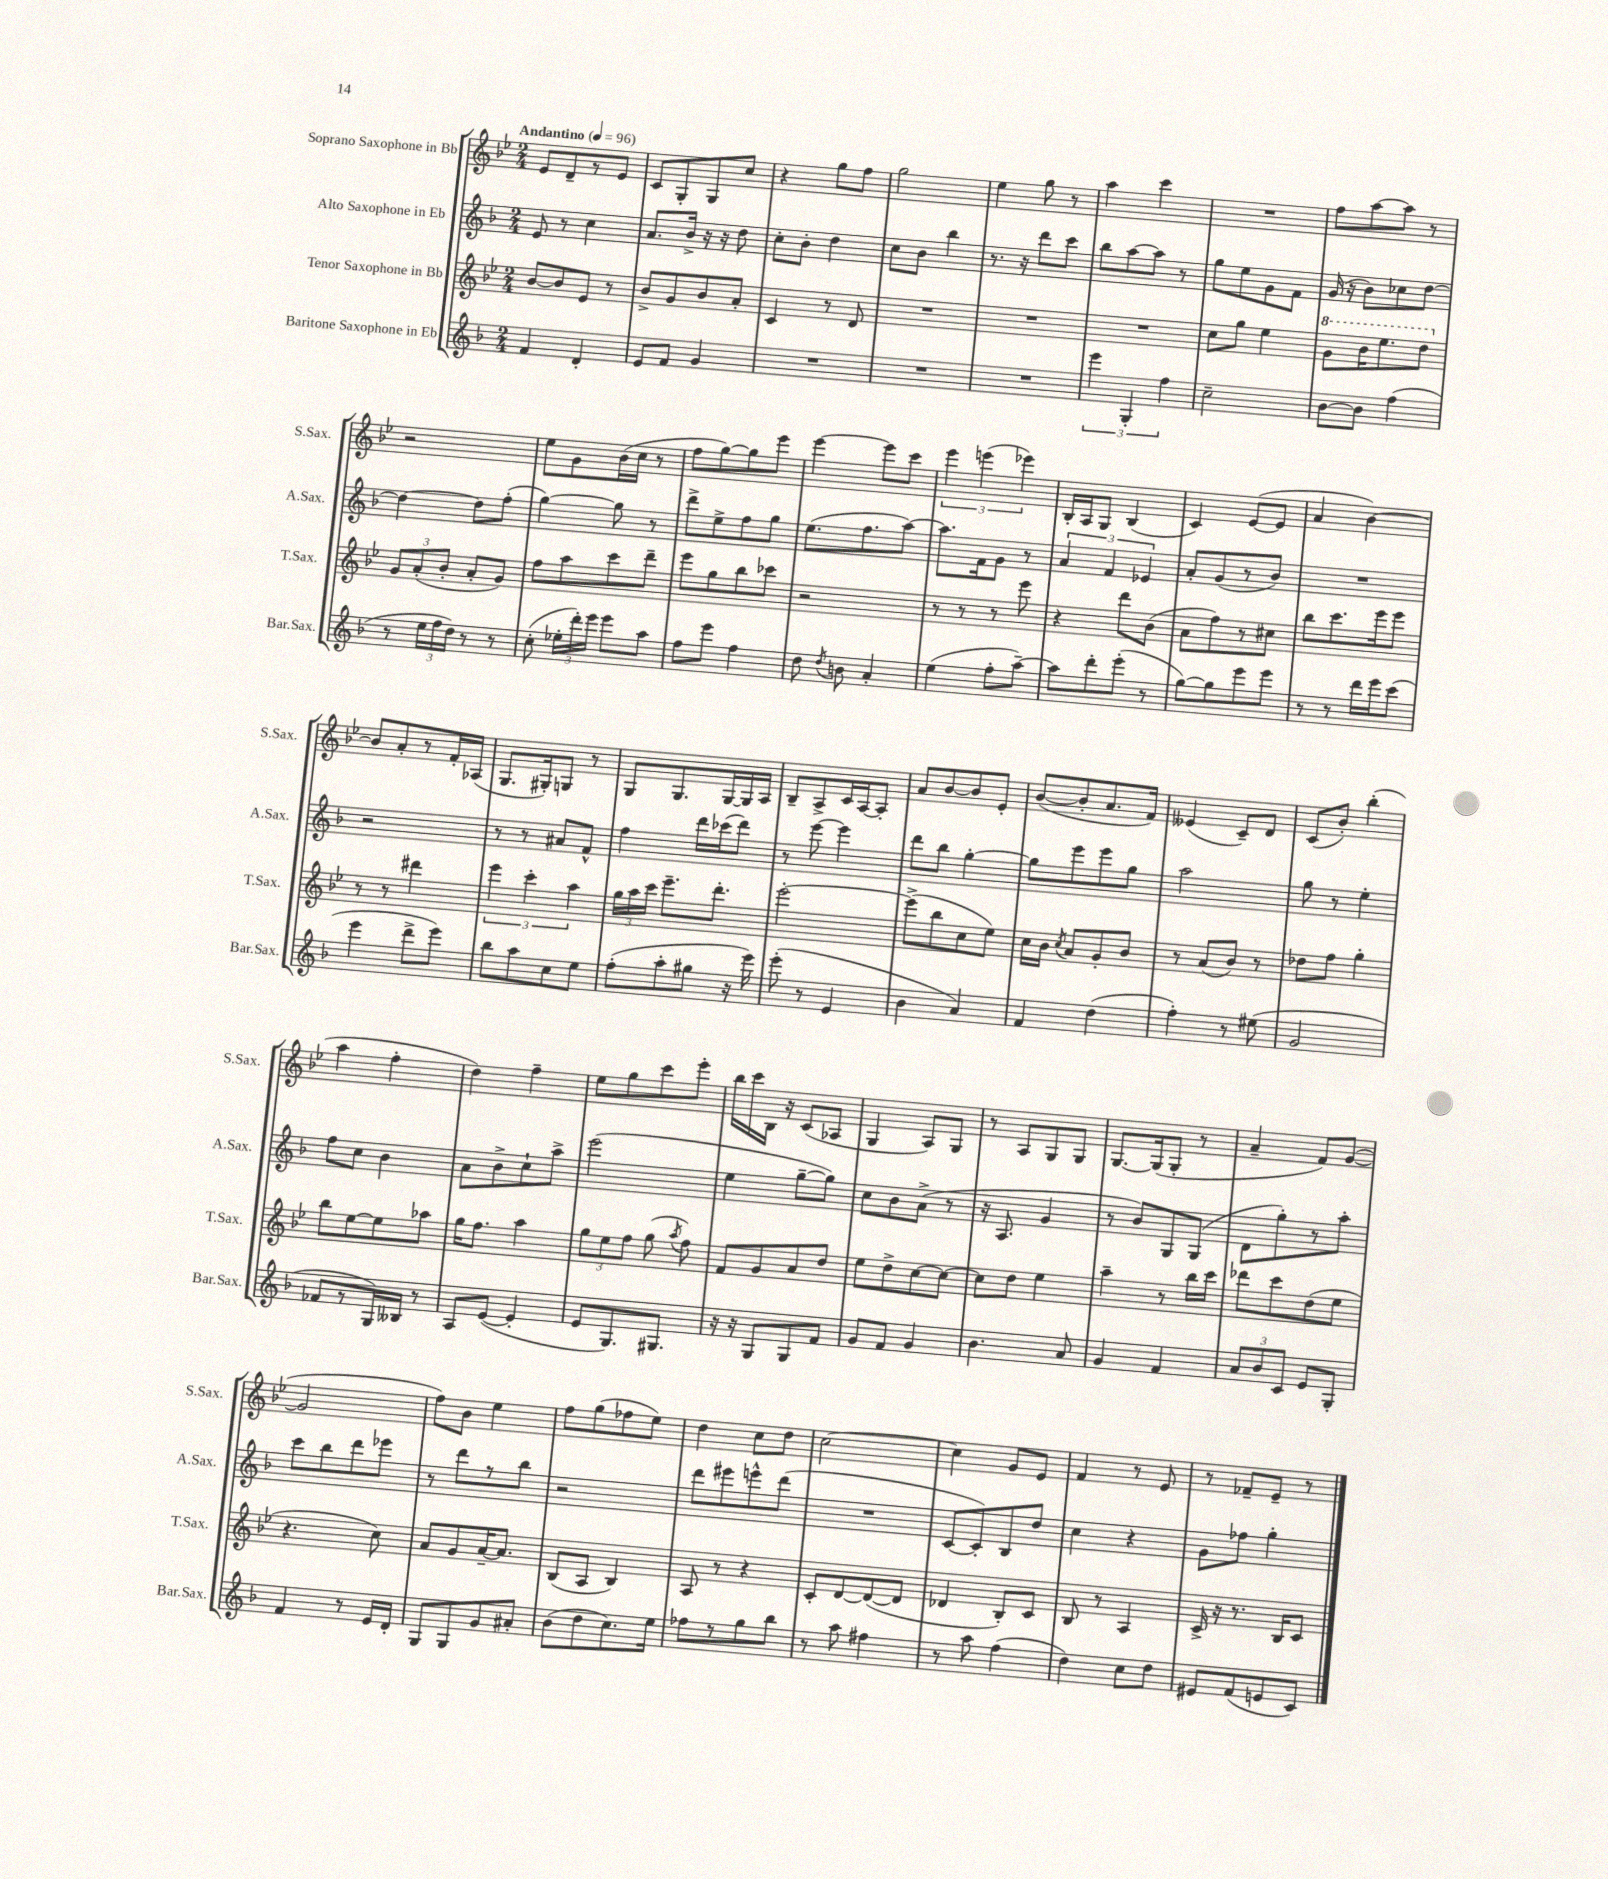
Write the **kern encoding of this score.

**kern	**kern	**kern	**kern
*part4	*part3	*part2	*part1
*staff4	*staff3	*staff2	*staff1
*I"Baritone Saxophone in Eb	*I"Tenor Saxophone in Bb	*I"Alto Saxophone in Eb	*I"Soprano Saxophone in Bb
*I'Bar.Sax.	*I'T.Sax.	*I'A.Sax.	*I'S.Sax.
*clefG2	*clefG2	*clefG2	*clefG2
*k[b-]	*k[b-e-]	*k[b-]	*k[b-e-]
*M2/4	*M2/4	*M2/4	*M2/4
*MM96	*MM96	*MM96	*MM96
=1	=1	=1	=1
!	!	!	!LO:TX:a:B:t=Andantino
4f/	[8b-/L	8e/	8e-/L
.	8b-/]	8r	8d~/
4d'/	8e-/J	4cc\	8r
.	8r	.	8e-/J
=2	=2	=2	=2
8e/L	8b-^/L	8.a/L	8c/L
8f/J	8g/	.	8G'/
.	.	16b-^/Jk	.
4g/	8b-/	16r	8G/
.	.	16r	.
.	8a'/J	8dd\	8cc/J
=3	=3	=3	=3
2r	4c/	8cc'\L	4r
.	.	8b-'\J	.
.	8r	4dd\	8gg\L
.	8d/	.	8ff\J
=4	=4	=4	=4
2r	2r	8cc\L	2gg\
.	.	8b-\J	.
.	.	4bb-\	.
=5	=5	=5	=5
2r	2r	8.r	4ee-\
.	.	16r	.
.	.	8ddd\L	8gg\
.	.	8ccc\J	8r
=6	=6	=6	=6
6eee\	2r	8bb-\L	4aa\
.	.	[8aa\	.
6G'/	.	.	.
.	.	8aa\J]	4ccc\
6ff\	.	.	.
.	.	8r	.
=7	=7	=7	=7
2cc~\	8cc\L	8gg\L	2r
.	8gg\J	8ee\	.
.	4ee-\	8g\	.
.	.	8f\J	.
=8	=8	=8	=8
*	*8va	*	*
[8b-\L	8gg\L	(16g/	8ff\L
.	.	16r	.
8b-\J]	16bb-\K	8b-\L)	[8aa\
.	8.eee-\	.	.
(4ff\	.	8cc-X\	8aa\J]
.	8ddd\J	[8dd\J	8r
!!LO:LB:g=z
=9	=9	=9	=9
*	*X8va	*	*
8r	12g/L	4dd\_	2r
.	(12a'/	.	.
24ee\LL	.	.	.
24ff\	12b-'/J	.	.
24dd\JJ)	.	.	.
8r	8a'/L	8dd\L]	.
8r	8g/J)	(8ff'\J	.
=10	=10	=10	=10
(8cc'\	8ff\L	[4gg\)	8ee-\L
24ee-X'\LL	8aa\	.	8g\
24ddd'\)	.	.	.
24eee\JJ	.	.	.
8eee\L	8ccc\	8gg\]	(16b-\L
.	.	.	16cc\JJ
8aa\J	8ddd~\J	8r	8r
=11	=11	=11	=11
8ff\L	8eee-\L	8ddd^\L	8ff\L
8eee\J	8gg\	8ee^\	[8gg\)
4ff\	8bb-\	8ff\	8gg\]
.	8ccc-X\J	8gg\J	8eee-\J
=12	=12	=12	=12
8dd\	2r	(8.ee\L	[4eee-\
8qdd/	.	.	.
8bn\	.	.	.
.	.	8.ff\	.
4a'/	.	.	8eee-\L]
.	.	[8aa\J)	8ccc\J
=13	=13	=13	=13
(4ee\	8r	8.aa\L]	6eee-\
.	8r	.	.
.	.	.	(6eeen\
.	.	16f\k	.
8ff'\L	8r	8g\J	.
.	.	.	6eee-X\)
[8aa~\J)	8eee-\	8r	.
=14	=14	=14	=14
8aa\L]	4r	6a/	16B-'/LL
.	.	.	16A/J
8ddd'\	.	.	8G/J
.	.	6f/	.
(8eee'\J	8ddd\L	.	(4B-/
.	.	6e-X/	.
8r	(8b-\J	.	.
=15	=15	=15	=15
[8gg\L)	8a\L	8a'/L	4c/)
8gg\]	8ff\)	(8g/	.
8eee\	8r	8r	([8e-/L
8eee\J	8cc#X\J	8b-/J)	8e-/J]
=16	=16	=16	=16
8r	8bb-\L	2r	4a/
8r	8.ccc\	.	.
16ddd\LL	.	.	[4b-\)
16eee\J	16eee-\k	.	.
(8ccc\J	8eee-\J	.	.
!!LO:LB:g=z
=17	=17	=17	=17
4eee\	8r	2r	8b-/L]
.	8r	.	8a'/
8ddd^\L	4ddd#X\	.	8r
8eee\J)	.	.	16f'/L
.	.	.	(16A-X/JJ
=18	=18	=18	=18
8bb-\L	6eee-\	8r	8.G/L
8aa\	.	8r	.
.	6ccc'\	.	.
.	.	.	16G#X'/k)
8cc\	.	8a#X/L	8Gn/J
.	6aa\	.	.
8ee\J	.	8f^^/J	8r
=19	=19	=19	=19
(8ff'\L	24gg\LL	4ff\	8G/L
.	24aa\	.	.
.	24ccc\JJ	.	.
8aa'\	8.eee-~\L	.	8.G/
8gg#X\J	.	16ddd\LL	.
.	8.ddd'\J	(16ccc-X\J	[16G/L
16r	.	8ddd\J)	16G/]
16eee\)	.	.	16A/JJ
=20	=20	=20	=20
(8eee'\	[2eee-'\	8r	8B-~/L
8r	.	[8eee\	8A^/
4e/	.	4eee\]	16c/L
.	.	.	[16A/J
.	.	.	8A'/J]
=21	=21	=21	=21
4b-\	(8eee-^\L]	8ddd\L	8a/L
.	8bb-\	8bb-\J	[8b-/
4a/)	8cc\	[4gg'\	8b-/]
.	8ee-\J)	.	8e-'/J
=22	=22	=22	=22
4f/	16cc\LL	8gg\L]	([8b-/L
.	16b-\JJ	.	.
.	8qcc/	.	.
.	8a/L	8eee\	8b-'/]
(4dd\	8g'/	8eee\	8.a/
.	8b-/J	8gg\J	.
.	.	.	16f/Jk)
=23	=23	=23	=23
4ff'\)	8r	2aa\	(4e--X/
.	(8a/L	.	.
8r	8b-/J)	.	8c~/L)
(8ee#X\	8r	.	8d/J
=24	=24	=24	=24
2g/	8dd-X\L	8gg\	(8c/L
.	8ff\J	8r	8b-'/J)
.	4gg'\	4ee'\	(4bb-'\
!!LO:LB:g=z
=25	=25	=25	=25
8f-X/L	8bb-\L	8ff\L	4aa\
8r	[8ee-\	8cc\J	.
16G/L)	8ee-\]	4b-\	4ff'\
16B--X/JJ	.	.	.
8r	8aa-X\J	.	.
=26	=26	=26	=26
8A/L	16gg\KL	8a\L	4dd\)
.	8.ff\J	.	.
([8e/J	.	8b-^\	.
4e'/]	4aa\	8cc`\	4ff~\
.	.	8aa^\J	.
=27	=27	=27	=27
8e/L	12gg\L	(2eee\	8ee-\L
.	12ee-\	.	.
8.G/)	.	.	8gg\
.	12ff\J	.	.
.	(8gg\	.	8ccc\
8.G#X/J	.	.	.
.	8qaa/	.	.
.	8ff\)	.	8eee-'\J
=28	=28	=28	=28
16r	8f/L	4ee\	16bb-\LL
16r	.	.	16ccc\
8G/L	8g/	.	16B-\JJ
.	.	.	16r
8G/	8a/	[8gg~\L	(8c/L
8f/J	8dd/J	8gg\J])	8A-X/J
=29	=29	=29	=29
8g/L	8ee-\L	8cc\L	4G/
8f/J	8dd^\	8b-\	.
4g/	[8cc\	(8a^\J	8A/L)
.	8cc\J_	8r	8G/J
=30	=30	=30	=30
4.b-\	8cc\L]	16r	8r
.	.	8.A/	.
.	8dd\J	.	8A/L
.	4ee-\	4g/	8G/
8a/	.	.	8G/J
=31	=31	=31	=31
4g/	4aa~\	8r	[8.G/L
.	.	8b-/L)	.
.	.	.	(16G/k]
4f/	8r	8G/	8G'/J
.	16bb-\LL	(8G/J	8r
.	16ccc\JJ	.	.
=32	=32	=32	=32
12a/L	8ddd-X\L	8d\L	4a~/
12b-/	.	.	.
.	8ccc\	8gg'\)	.
12c/J	.	.	.
8e/L	(8dd\	8r	8f/L)
8G'/J	8ee-\J	8aa'\J	([8g/J
!!LO:LB:g=z
=33	=33	=33	=33
4f/	4.r	8ccc\L	2g/]
.	.	8bb-\	.
8r	.	8ddd\	.
16e/LL	8cc\)	8eee-X\J	.
16d'/JJ	.	.	.
=34	=34	=34	=34
8G/L	8a/L	8r	8ff\L)
8G/	8g/	8ddd\L	8b-\J
8g/	[16a~/K	8r	4ee-\
.	8.a/J]	.	.
8a#X'/J	.	8bb-\J	.
=35	=35	=35	=35
(8b-\L	(8B-/L	2r	8ff\L
8dd\	8A/J	.	(8gg\
8.cc\)	4B-/)	.	8ff-X\
.	.	.	8ee-\J)
16ee\Jk	.	.	.
=36	=36	=36	=36
8ff-X\L	8A/	8ddd\L	4dd\
8r	8r	8eee#X\	.
8gg\	4r	8eeen^^\	8cc\L
8bb-\J	.	(8ddd\J	8dd\J
=37	=37	=37	=37
8r	8c'/L	2r	[2cc\
8aa\	[8d/	.	.
4ff#X\	(8d/_	.	.
.	8d/J]	.	.
=38	=38	=38	=38
8r	4d-X/	[8c/L	4cc\]
8aa\	.	8c'/])	.
(4ff\	8B-'/L)	8B-/	8g/L
.	8c/J	8dd/J	8e-/J
=39	=39	=39	=39
4dd\)	8B-/	4cc\	4f/
.	8r	.	.
8cc\L	4A/	4r	8r
8dd\J	.	.	8e-/
=40	=40	=40	=40
8e#X/L	16c^/	8g\L	8r
.	16r	.	.
(8f/	8.r	8ff-X\J	8f-X~/L
8en/	.	4gg'\	8e-~/J
.	16B-/KL	.	.
8c/J)	8c/J	.	8r
==	==	==	==
*-	*-	*-	*-
